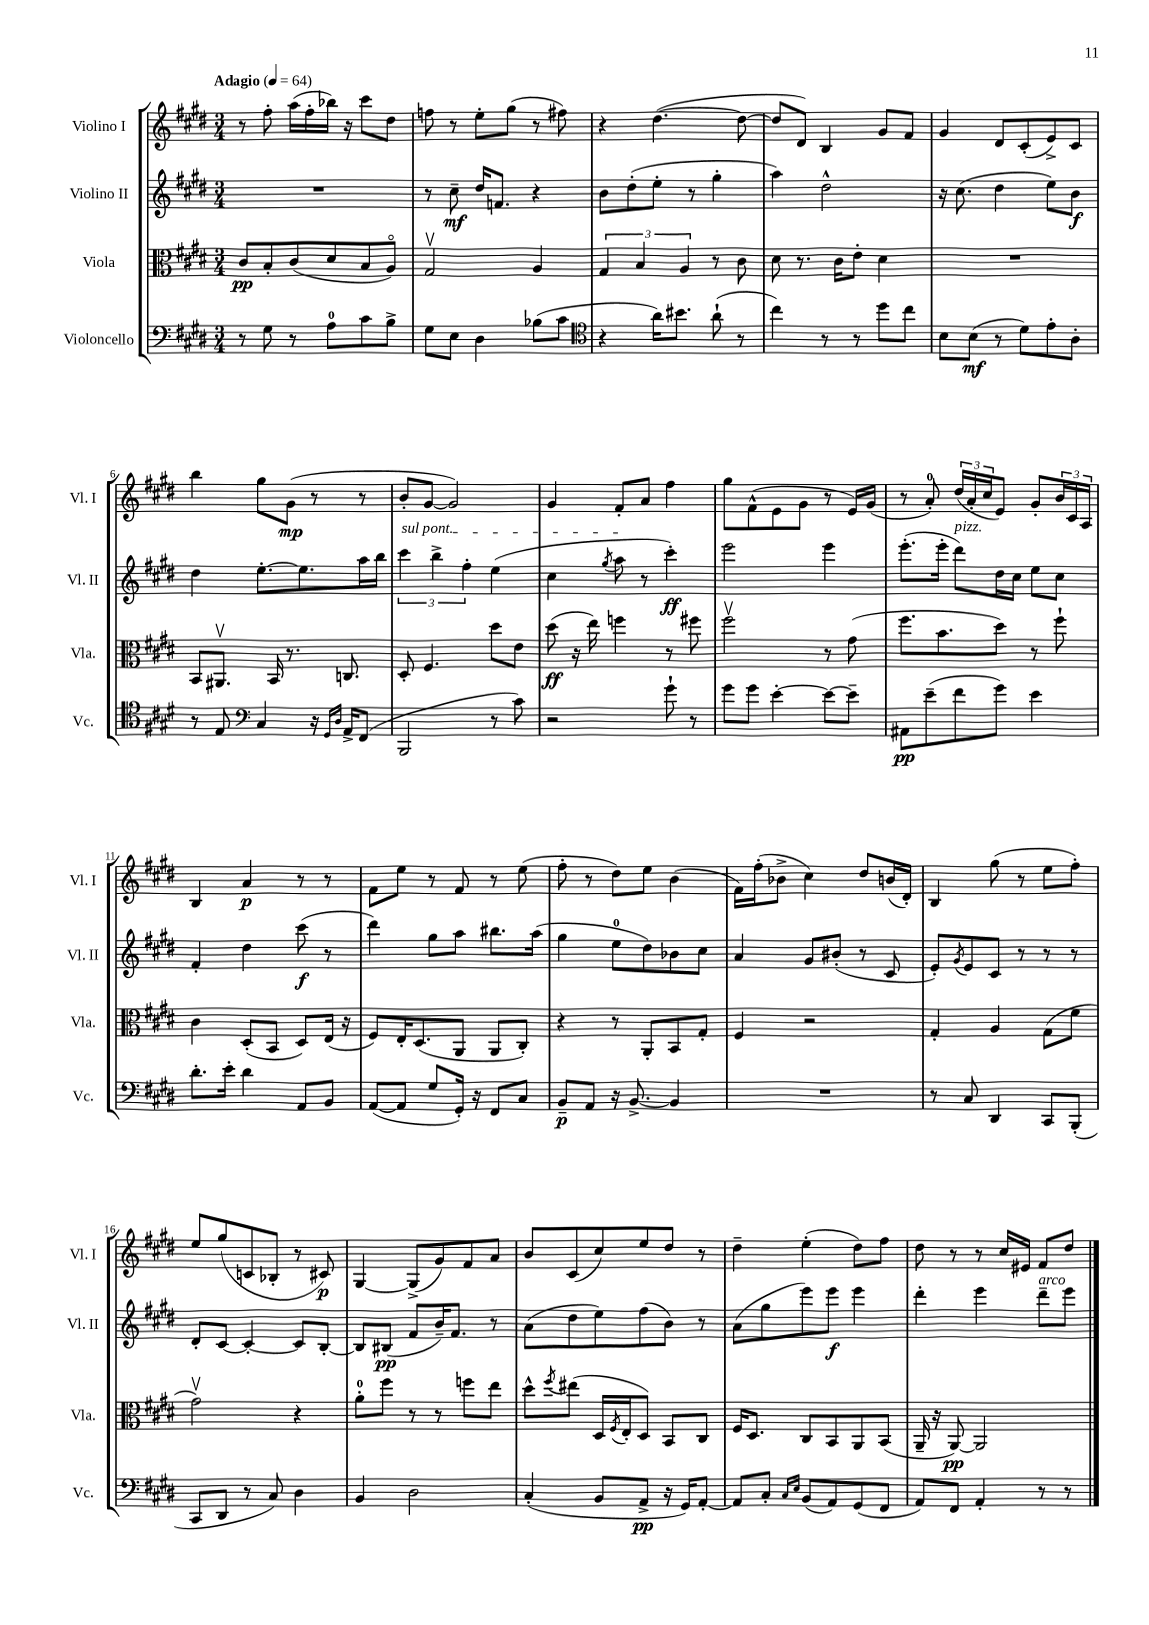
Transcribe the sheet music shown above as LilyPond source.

<<
\new StaffGroup <<
\new Staff = "s0" \with { instrumentName = "Violino I" shortInstrumentName = "Vl. I" } {
    \clef treble \key e \major \numericTimeSignature \time 3/4 \tempo "Adagio" 4 = 64
    r8 fis''8-. a''16( fis''16-. bes''16) r16 cis'''8 dis''8 |
    f''8 r8 e''8-. gis''8( r8 fis''8) |
    r4 dis''4.~( dis''8~ |
    dis''8 dis'8) b4 gis'8 fis'8 |
    gis'4 dis'8 cis'8-.( e'8->) cis'8 |
    b''4 gis''8 gis'8\mp( r8 r8 |
    b'8-. gis'8~ gis'2) |
    gis'4 fis'8-. a'8 fis''4 |
    gis''8 fis'8-^( e'8 gis'8 r8 e'16) gis'16( |
    r8 a'8-0-.) \tuplet 3/2 { dis''16( a'16-. cis''16 } e'8) gis'8-. \tuplet 3/2 { b'16 cis'16 a16 } |
    b4 a'4\p r8 r8 |
    fis'8 e''8 r8 fis'8 r8 e''8( |
    fis''8-. r8 dis''8) e''8 b'4( |
    fis'16) fis''16-.( bes'8-> cis''4) dis''8 b'16( dis'16-.) |
    b4 gis''8( r8 e''8 fis''8-.) |
    e''8 gis''8( c'8 bes8-. r8 cis'8\p) |
    gis4~ gis8->( gis'8) fis'8 a'8 |
    b'8 cis'8( cis''8) e''8 dis''8 r8 |
    dis''4-- e''4-.( dis''8) fis''8 |
    dis''8 r8 r8 cis''16 eis'16 fis'8 dis''8 \bar "|." |
}
\new Staff = "s1" \with { instrumentName = "Violino II" shortInstrumentName = "Vl. II" } {
    \clef treble \key e \major \numericTimeSignature \time 3/4
    R2. |
    r8 cis''8--\mf dis''16 f'8. r4 |
    b'8 dis''8-.( e''8-. r8 gis''4-. |
    a''4) dis''2-^ |
    r16 cis''8.( dis''4 e''8) b'8\f |
    dis''4 e''8.~-. e''8. a''16 b''16 |
    \tuplet 3/2 { \once \override TextSpanner.bound-details.left.text = \markup { \italic "sul pont." } cis'''4\startTextSpan b''4-> fis''4-. } e''4( |
    cis''4 \acciaccatura { gis''8 } a''8\stopTextSpan r8 cis'''4-.\ff) |
    e'''2 e'''4 |
    e'''8.-.( e'''16-. dis'''8^\markup { \italic "pizz." }) dis''16 cis''16 e''8 cis''8 |
    fis'4-. dis''4 cis'''8\f( r8 |
    dis'''4) gis''8 a''8 bis''8. a''16( |
    gis''4 e''8-0 dis''8) bes'8 cis''8 |
    a'4 gis'8 bis'8-.( r8 cis'8 |
    e'8-.) \acciaccatura { gis'8 } e'8 cis'8 r8 r8 r8 |
    dis'8-. cis'8~ cis'4~-. cis'8 b8~-. |
    b8 bis8\pp( fis'8 b'16--) fis'8. r8 |
    a'8( dis''8 e''8) fis''8( b'8) r8 |
    a'8( gis''8 e'''8) e'''8\f e'''4 |
    dis'''4-. e'''4 dis'''8--^\markup { \italic "arco" } e'''8 \bar "|." |
}
\new Staff = "s2" \with { instrumentName = "Viola" shortInstrumentName = "Vla." } {
    \clef alto \key e \major \numericTimeSignature \time 3/4
    cis'8\pp b8-. cis'8( dis'8 b8 a8\flageolet) |
    gis2\upbow a4 |
    \tuplet 3/2 { gis4 b4 a4 } r8 cis'8 |
    dis'8 r8. cis'16 e'8-. dis'4 |
    R2. |
    b,8 ais,8.\upbow b,16 r8. c8. |
    dis8-. fis4. dis''8 e'8 |
    dis''8\ff( r16 e''16) f''4 r8 fis''8 |
    fis''2\upbow r8 gis'8( |
    fis''8. b'8. dis''8) r8 fis''8-! |
    cis'4 dis8-.( b,8 dis8) e16( r16 |
    fis8) e16-. dis8.( a,8 a,8 cis8-.) |
    r4 r8 a,8-. b,8 gis8-. |
    fis4 r2 |
    gis4-. a4 gis8( fis'8 |
    gis'2\upbow) r4 |
    a'8-0-. fis''8 r8 r8 f''8 e''8 |
    dis''8-^ \acciaccatura { fis''8 } eis''8( dis16 \acciaccatura { fis8 } e16-. dis8) b,8 cis8 |
    fis16 dis8. cis8 b,8 a,8 b,8( |
    a,16-- r16 a,8~\pp) a,2 \bar "|." |
}
\new Staff = "s3" \with { instrumentName = "Violoncello" shortInstrumentName = "Vc." } {
    \clef bass \key e \major \numericTimeSignature \time 3/4
    r8 gis8 r8 a8-0 cis'8 b8-> |
    gis8 e8 dis4 bes8( cis'8 |
    \clef tenor r4 a'16) bis'8. a'8-!( r8 |
    cis''4) r8 r8 dis''8 cis''8 |
    b8 b8\mf( r8 dis'8) e'8-. a8-. |
    r8 e8 \clef bass cis4 r16 \grace { gis,16 dis16 } a,16-> fis,8( |
    b,,2 r8 cis'8) |
    r2 gis'8-! r8 |
    gis'8 gis'8 e'4~-. e'8~ e'8-- |
    ais,8\pp e'8--( fis'8 gis'8) e'4 |
    dis'8.-. e'16-. dis'4 a,8 b,8 |
    a,8~( a,8 gis8 gis,16-.) r16 fis,8 cis8 |
    b,8--\p a,8 r16 b,8.~-> b,4 |
    R2. |
    r8 cis8 dis,4 cis,8 b,,8-.( |
    cis,8 dis,8 r8 cis8) dis4 |
    b,4 dis2 |
    cis4-.( b,8 a,8->\pp r16 gis,16) a,8~-. |
    a,8 cis8-. \grace { cis16 e16 } b,8( a,8) gis,8( fis,8 |
    a,8) fis,8 a,4-. r8 r8 \bar "|." |
}
>>
>>
